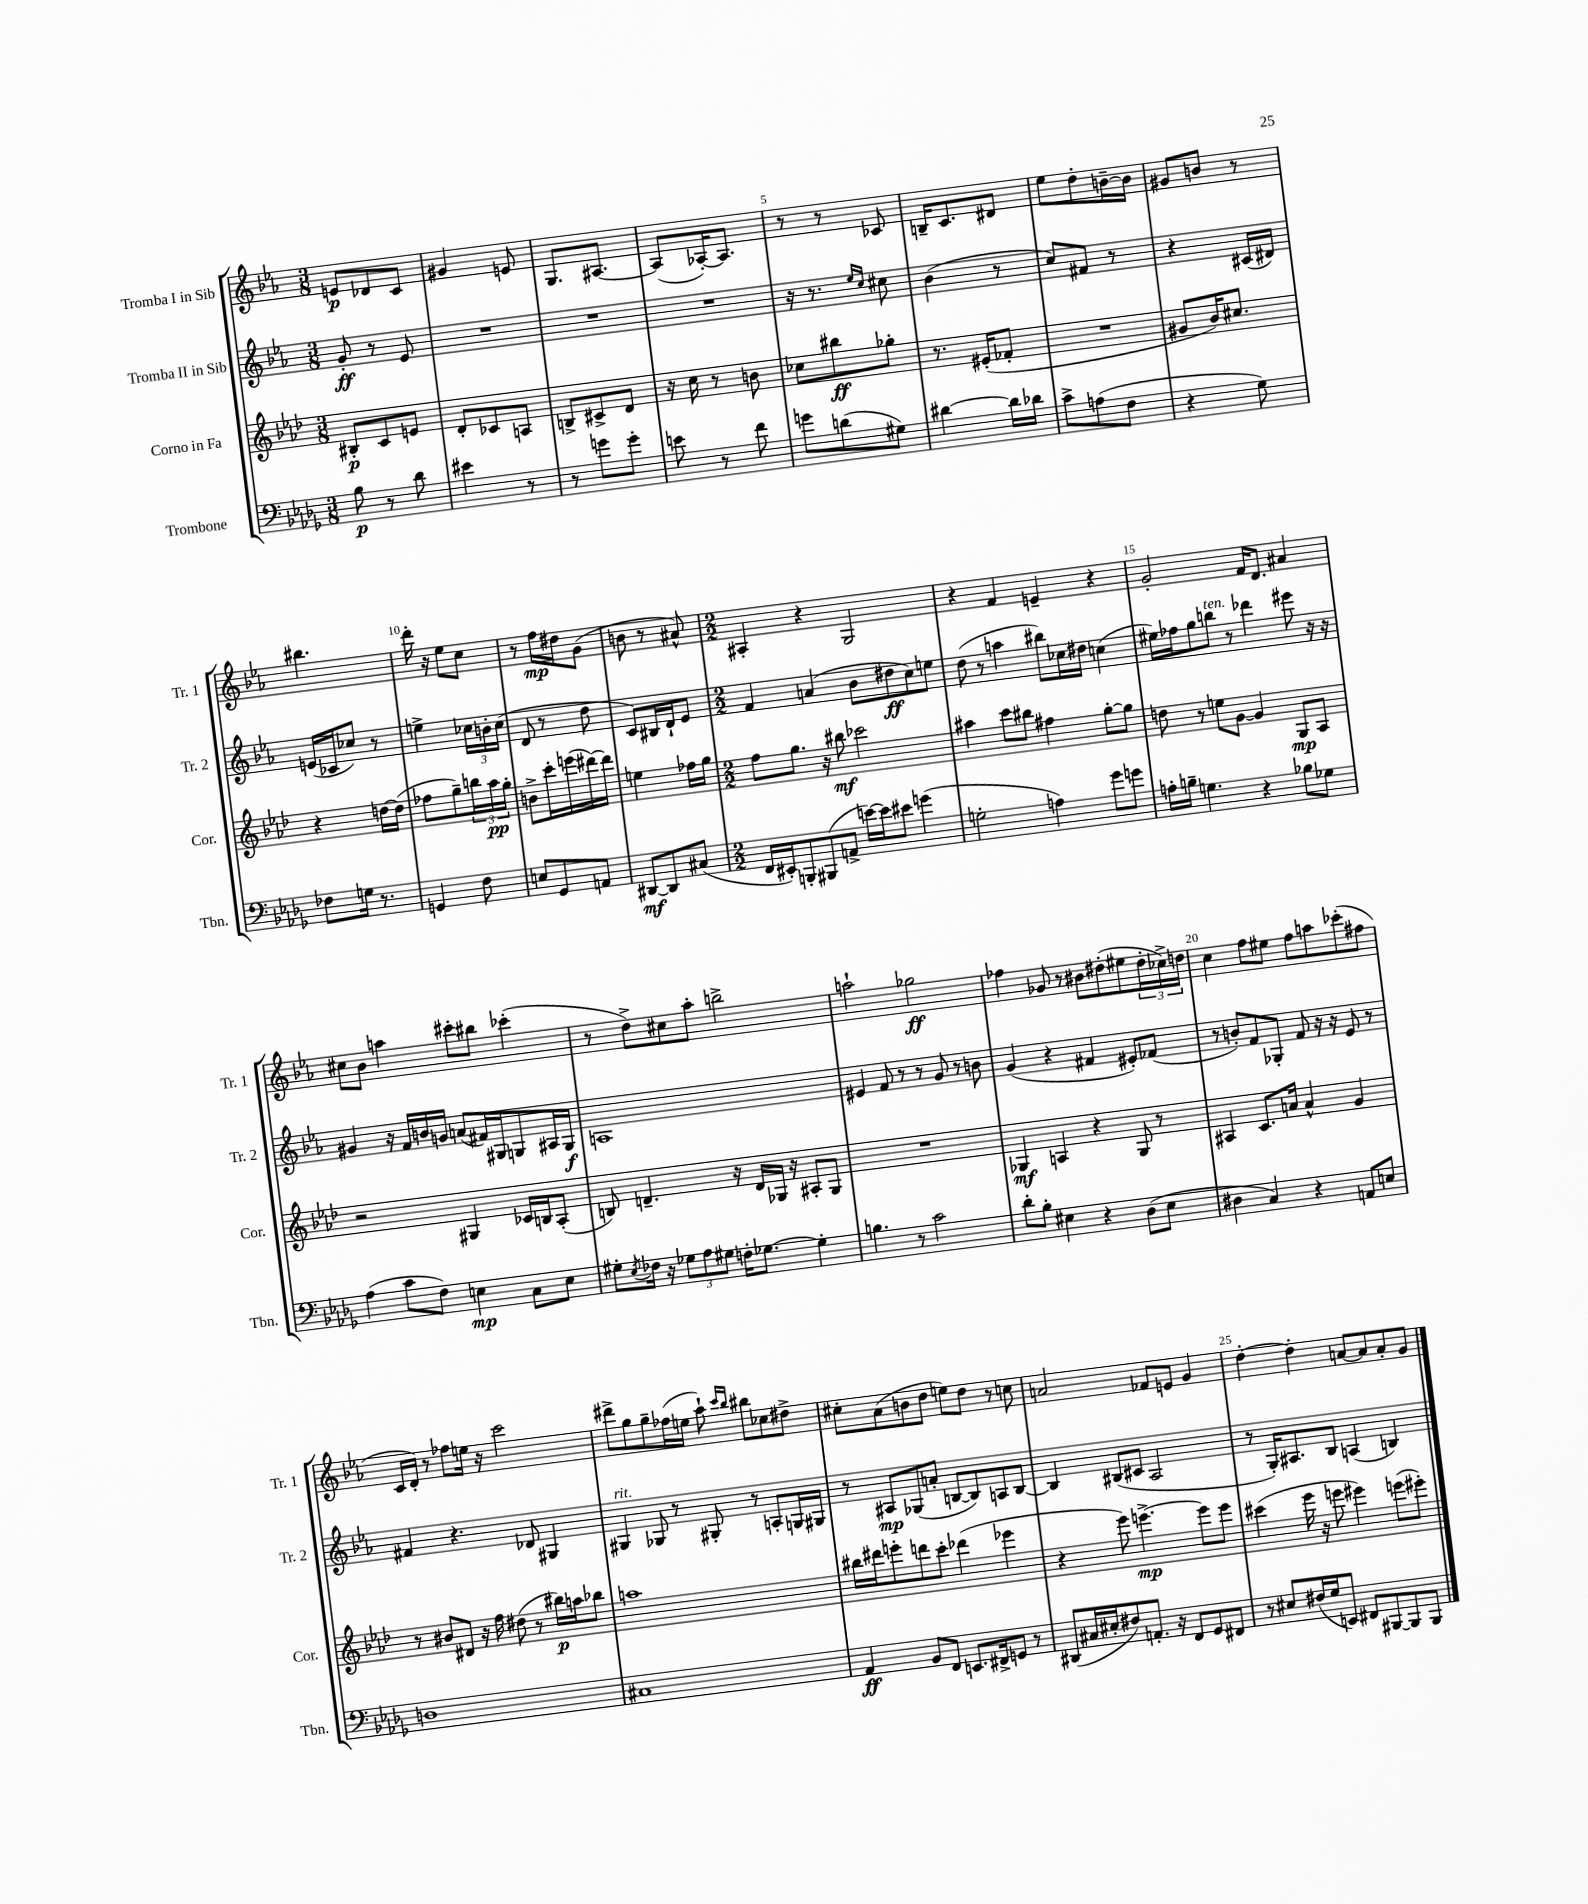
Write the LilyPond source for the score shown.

<<
\new StaffGroup <<
\new Staff = "s0" \with { instrumentName = "Tromba I in Sib" shortInstrumentName = "Tr. 1" } {
    \clef treble \key ees \major \numericTimeSignature \time 3/8
    e'8\p des'8 c'8 |
    gis'4 e'8 |
    g8. ais8.~ |
    ais8( aes16~-.) aes8. |
    r8 r8 ces'8 |
    b16-- c'8. dis'8 |
    ees''8 d''8-. b'16~-- b'16 |
    gis'8 b'8 r8 |
    bis''4. |
    d'''16-. r16 ees''8 c''8 |
    r8 f''16\mp dis''16 g'8( |
    b'8 r8 ais'8-^) |
    \numericTimeSignature \time 2/2 ais4-. r4 g2 |
    r4 f'4 e'4-- r4 |
    g'2-. f'16 d'8. ais'4 |
    cis''8 bes'8 a''4 cis'''8-. bis''8 ces'''4-.( |
    r8 d''8->) cis''8 aes''8-. b''2-> |
    a''2-! ges''2\ff |
    fes''4 ges'8 r8 bis'8 dis''8-.( eis''8 \tuplet 3/2 { dis''16-. ces''16->) d''16 } |
    c''4 f''8 eis''8 f''8 a''8 ces'''8-.( fis''8 |
    c'16 d'16-.) r8 fes''8 e''16 r16 c'''2 |
    dis'''8-> g''8 g''8-- fes''16( e''16 aes''8-!) \grace { c'''16 bes''16 } bis''8 ces''8 dis''8-> |
    cis''8-. aes'8( b'8 d''8 e''8) d''8 r8 c''8 |
    a'2 fes'8 e'8 g'4 |
    d''4~-. d''4-. a'8~ a'8 a'8-. g'8 \bar "|." |
}
\new Staff = "s1" \with { instrumentName = "Tromba II in Sib" shortInstrumentName = "Tr. 2" } {
    \clef treble \key ees \major \numericTimeSignature \time 3/8
    g'8-.\ff r8 ees'8 |
    R4. |
    R4. |
    R4. |
    r16 r8. \grace { ees''16 c''16 } cis''8 |
    bes'4( r8 |
    c''8) fis'8 r8 |
    r4 cis'16( dis'16) |
    e'16( ces'16 ces''8) r8 |
    e''4-> \tuplet 3/2 { ces''16 b'16-. ces''16( } |
    d'8 r8 d''8 |
    c'8) bis16 d'16-! ees'8 |
    \numericTimeSignature \time 2/2 f'4 a'4( bes'8 dis''8\ff c''8) e''8 |
    d''8( r8 a''4 bis''8) ces''16 dis''16 c''4( |
    eis''16) fes''16 g''8 b''8^\markup { \italic "ten." } r8 des'''4 eis'''8 r16 r16 |
    gis'4 r16 f'16 b'16 g'16 a'8( fis'16) gis16 g8 ais16 g16\f |
    a1 |
    eis'4 f'8 r8 r8 g'8 r8 b'8 |
    g'4( r4 fis'4 eis'8-.) fes'8( |
    r8 b'8-.) f'8 ges8-. f'8 r16 r16 ees'8 r8 |
    fis'4 r4. des'8 gis4 |
    gis4^\markup { \italic "rit." } ges8 r8 gis8-. r8 a8-. g16 gis16 |
    r8 ais8\mp ges8( a'8-. b8~ b8) a8 b8~ |
    b4 bis8( cis'8 aes2 |
    r8 g16-.) ais8. bes8 a4( b4) \bar "|." |
}
\new Staff = "s2" \with { instrumentName = "Corno in Fa" shortInstrumentName = "Cor." } {
    \clef treble \key aes \major \numericTimeSignature \time 3/8
    bis8-.\p c'8 e'8 |
    des'8-. ces'8 a8 |
    b8-> cis'8-> des'8 |
    r16 c''16 r8 b'8 |
    ces''8 bis''8\ff ges''8-. |
    r8. eis'16-.( fes'8-. |
    R4. |
    gis'8 bes'16) cis''8. |
    r4 d''16~ d''16( |
    fes''8 g''8--) \tuplet 3/2 { b''16 aes''16\pp g''16-. } |
    b'8-> c'''16-. e'''16( dis'''16~) dis'''16 |
    e''4 fes''16 g''16 |
    \numericTimeSignature \time 2/2 f''8 g''8. r16 bis''8\mf ces'''2 |
    ais''4 c'''8 bis''8 fis''4 g''8~-. g''8 |
    d''8 r8 e''8 g'8~ g'4 g8\mp aes8 |
    r2 gis4 ces'16 b16 aes8-.( |
    b8) d'4.-- r16 d'16 ges16 r16 ais8-. ges8 |
    R1 |
    ges4\mf a4 r4 ges8 r8 |
    ais4 c'8. a'16 a'4-^ g'4 |
    r8 bis'8 dis'8 r16 f''16 dis''8( r8 bis''16\p) a''16 bes''8 |
    a''1 |
    bis''16 dis'''16 e'''8-. d'''8 c'''8-. des'''4( ees'''4 |
    r4 ees'''8) e'''4.~->\mp e'''8 e'''8 |
    cis'''4( ees'''16 r16 e'''8 eis'''4) e'''8( eis'''8-.) \bar "|." |
}
\new Staff = "s3" \with { instrumentName = "Trombone" shortInstrumentName = "Tbn." } {
    \clef bass \key des \major \numericTimeSignature \time 3/8
    bes8\p r8 des'8 |
    eis'4 r8 |
    r8 g'8 g'8-. |
    e'8 r8 f'8 |
    g'8 d'8( gis8) |
    dis'4~ dis'16 des'16 |
    c'8-> a8( f8 |
    r4 ges8) |
    fes8 g16 r8. |
    g,4 f8 |
    e8 ges,8 a,8 |
    dis,8~\mf dis,8 cis8( |
    \numericTimeSignature \time 2/2 f,16 eis,16-.) b,,8-. bis,,8( a,8-> e'16~) e'16 eis'8 g'4( |
    g2-. a4) ges'8 g'8 |
    a16-. b16-- g4. r4 bes8 ges8 |
    aes4( c'8 f8) e4\mp c8 e8 |
    gis8-. \acciaccatura { ees8 } fes16 r16 \tuplet 3/2 { ges8 aes8 gis8 } f16-. ges8.~ ges4-. |
    b4. r8 c'2 |
    des'8-. bes8-. eis4 r4 des8( eis8 |
    dis4 c4) r4 a,8 e8 |
    d1 |
    cis1 |
    aes,4\ff bes,8 f,8 e,8. fis,16-> g,8 r8 |
    dis,8( cis16 eis16-. fis8) a,8.-. r16 f,8 ges,8 fis,8 |
    r8 eis8 fis16( ges16 e,8) fis,8 bis,,8~ bis,,8 bis,,8 \bar "|." |
}
>>
>>
\layout { \context { \Score \override BarNumber.break-visibility = ##(#f #t #t) barNumberVisibility = #(every-nth-bar-number-visible 5) } }
